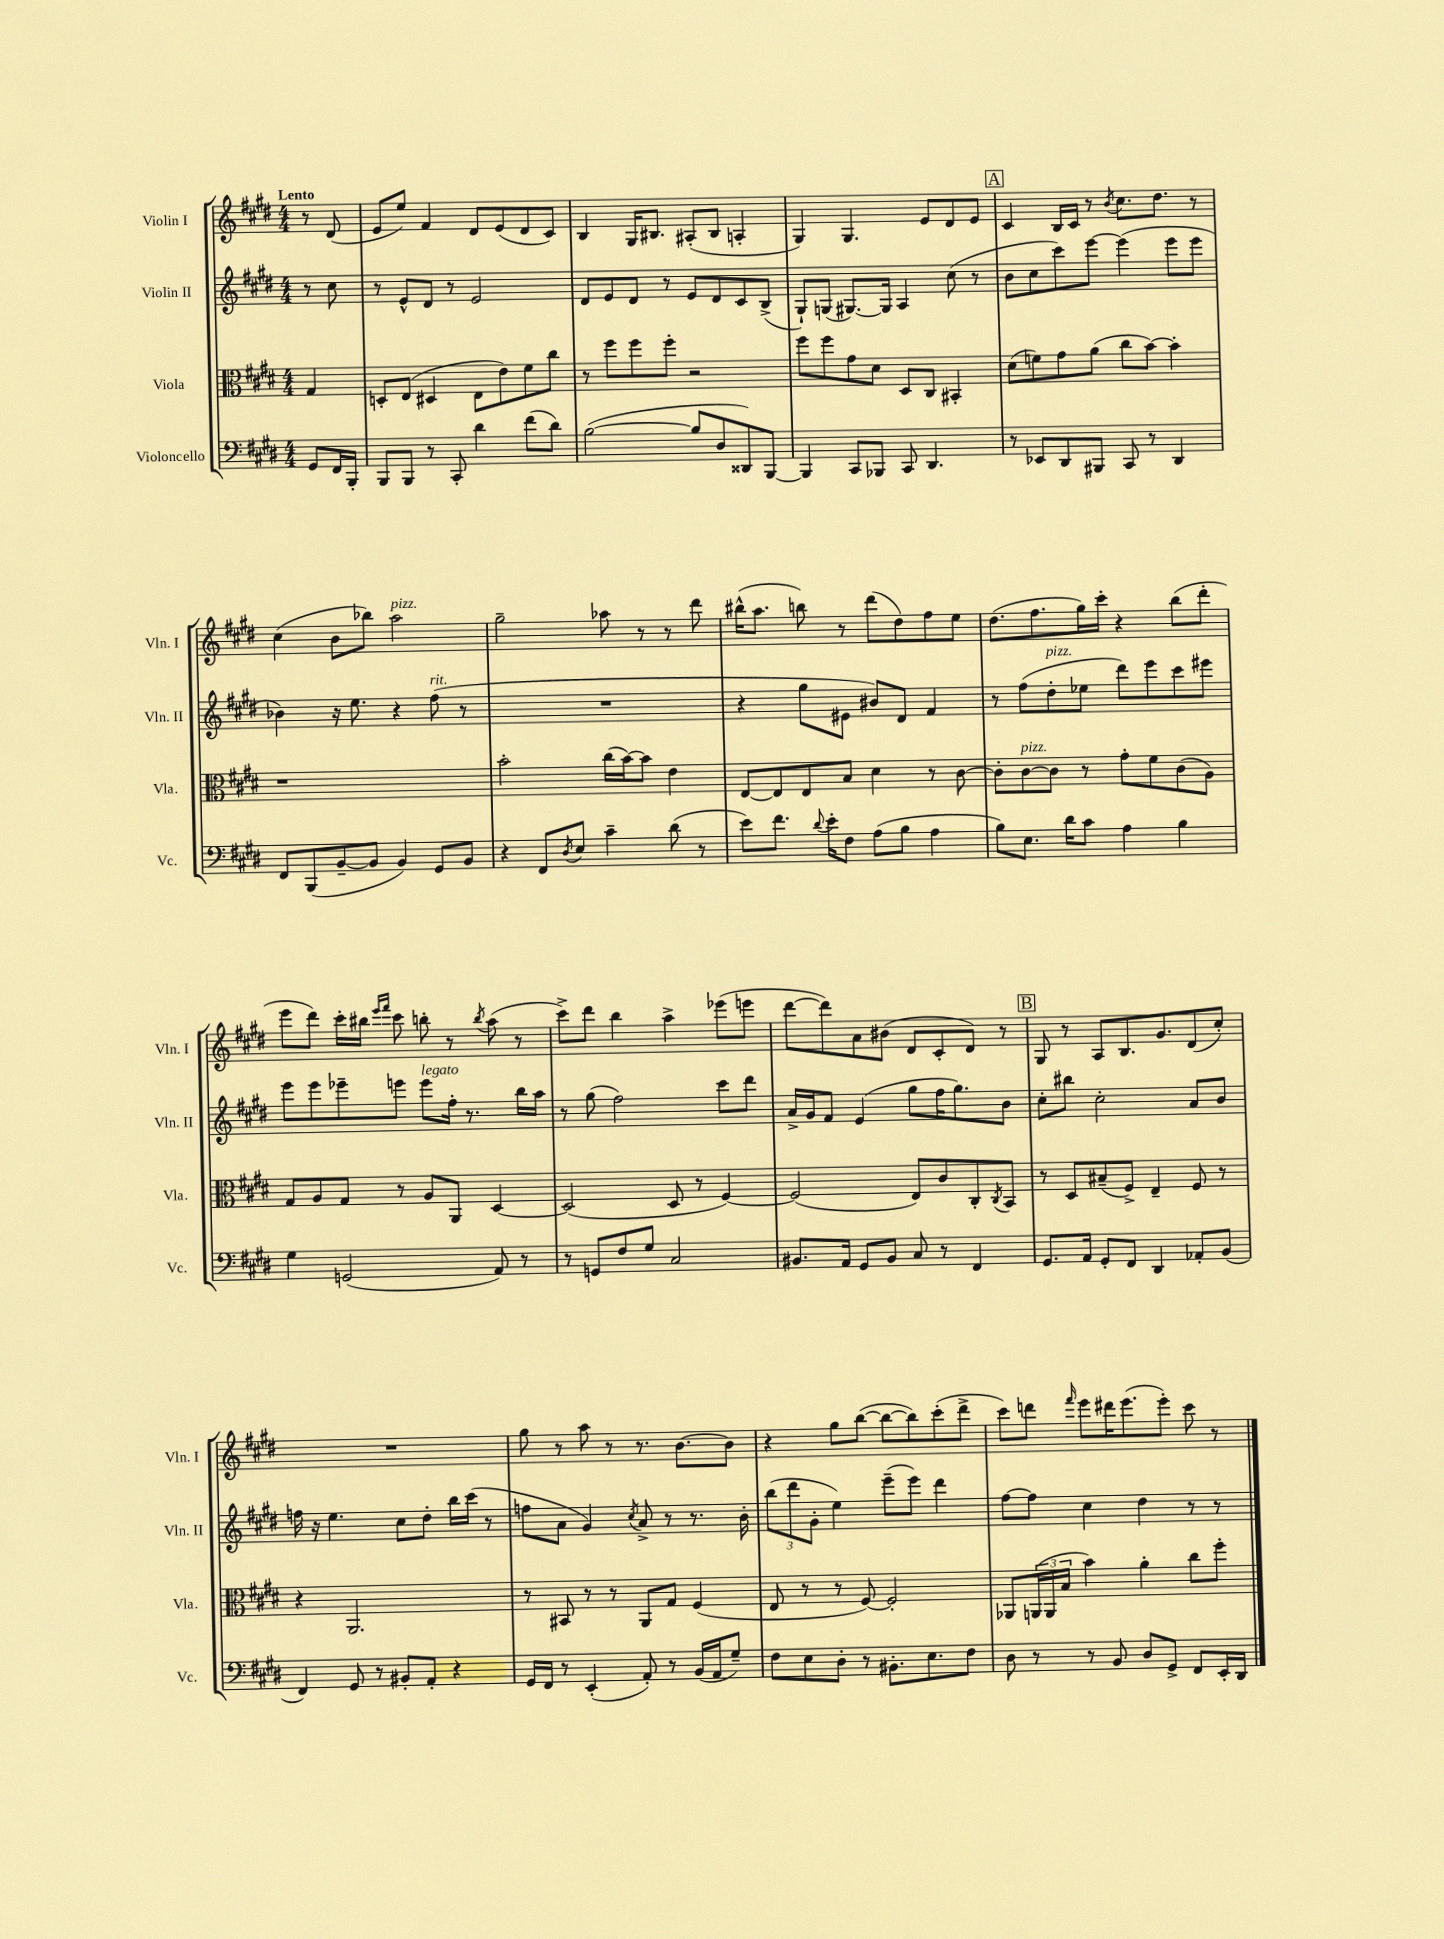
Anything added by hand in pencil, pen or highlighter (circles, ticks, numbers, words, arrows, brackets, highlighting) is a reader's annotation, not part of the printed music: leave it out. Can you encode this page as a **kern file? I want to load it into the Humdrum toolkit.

**kern	**kern	**kern	**kern
*staff4	*staff3	*staff2	*staff1
*clefF4	*clefC3	*clefG2	*clefG2
*k[f#c#g#d#]	*k[f#c#g#d#]	*k[f#c#g#d#]	*k[f#c#g#d#]
*M4/4	*M4/4	*M4/4	*M4/4
8GG#/L	4G#/	8r	8r
16FF#/L	.	8cc#\	(8d#/
16BBB'/JJ	.	.	.
=	=	=	=
8BBB/L	8D'/L	8r	8e/L
8BBB/J	(8E/J	8e^^/L	8ee/J)
8r	4D#/	8d#/J	4f#/
8CC#'/	.	8r	.
4d#\	8E\L	2e/	8d#/L
.	8e\)	.	(8e/
(8f#\L	8f#\	.	8d#/
8d#\J)	8cc#\J	.	8c#/J)
=	=	=	=
([2B\	8r	8d#/L	4B/
.	8ff#\L	8e/	.
.	8ff#\	8d#/J	16G#/LK
.	.	.	8.B#/J
.	8ff#'\J	8r	.
8B/]L	2r	8e/L	(8A#'/L
8D#/	.	8d#/	8B#/J
8DD##/)	.	8c#/	4A'/
[8BBB/J	.	(8B^/J	.
=	=	=	=
4BBB/]	8ff#\L	8G#`/L)	4G#/)
.	8ff#\	(8G/J	.
8CC#/L	8g#\	[8.G#/L)	4.G#/
8BBB-/J	8d#\J	.	.
.	.	16G#/]Jk	.
8CC#/	8D#/L	4A/	.
4.DD#/	8C#/J	.	8e/L
.	4BB#'/	(8cc#\	8d#/
.	.	8r	8e/J
=	=	=	=
8r	(8d#\L	8b\L	4c#/
8EE-/L	8f\)	8cc#\	.
8DD#/	8g#\	8ccc#\)	16B/LL
.	.	.	16c#/JJ
8BBB#/J	(8a\J	[8eee\J	8r
.	.	.	8qb/
8CC#/	8cc#\L	(4eee\]	8.cc#\L
8r	[8b\J)	.	.
.	.	.	8.dd#\J
4DD#/	4b'\]	8eee\L	.
.	.	8eee\J	8r
=	=	=	=
8FF#/L	1r	4b-\)	(4cc#\
(8BBB/	.	.	.
[8BB~/	.	16r	8b\L
.	.	8.ee\	.
8BB/]J	.	.	8bb-\J)
4BB/)	.	4r	2aa\
8GG#/L	.	(8ff#\	.
8BB/J	.	8r	.
=	=	=	=
4r	2b'\	1r	2gg#~\
8FF#/L	.	.	.
8qD#/	.	.	.
8E/J	.	.	.
4c#~\	(16cc#\LL	.	8aa-\
.	[16b\J)	.	.
.	8b\]J	.	8r
(8d#\	4e\	.	8r
8r	.	.	8ddd#\
=	=	=	=
8e\L)	[8E/L	4r	(16bb#^^\LK
.	.	.	8.aa\J
8.f#\J	8E/]	.	.
.	8E/	8gg#\L	8bb\)
8qqd#/	.	.	.
16e'\LK	.	.	.
8F#\J	8B/J	8e#\J	8r
(8A\L	4d#\	8b#/L)	(8ddd#\L
8B\J	.	8d#/J	8dd#\)
4A\	8r	4f#/	8ff#\
.	[8c#\	.	8ee\J
=	=	=	=
8B\L)	8c#'\]L	8r	(8.dd#\L
8.E\J	[8c#\	(8ff#\L	.
.	.	.	8.ff#\
.	8c#\]J	8dd#'\	.
16d#\LK	.	.	.
8c#\J	8r	8ee-\J	16gg#\L)
.	.	.	16ccc#'\JJ
4A\	8g#'\L	8ddd#\L)	4r
.	8f#\	8eee\	.
4B\	(8c#\	8ccc#\	(8bb\L
.	8A\J)	8eee#\J	8ddd#'\J
=	=	=	=
4G#\	8G#/L	8eee\L	8eee\L
.	8A/	8eee\	8ddd#\J)
(2GG/	8G#/J	8eee-~\	16ccc#'\LL
.	.	.	16bb#\JJ
.	.	.	16qqeee/LL
.	.	.	16qqfff#/JJ
.	8r	8eee\J	8ccc#\
.	8A/L	8eee\L	8bb'\
.	8AA/J	16ff#'\Jk	8r
.	.	8.r	.
.	.	.	8qbb/
8AA/)	[4D#/	.	(8aa\
8r	.	16bb\LL	8r
.	.	16aa\JJ	.
=	=	=	=
8r	(2D#/]	8r	8ccc#^\L)
8GG/L	.	(8gg#\	8ddd#\J
8F#/	.	2ff#\)	4bb\
8G#/J	.	.	.
2C#/	8D#/	.	4aa^\
.	8r	.	.
.	[4F#/)	8ccc#\L	(8eee-\L
.	.	8ddd#\J	8eee\J
=	=	=	=
8.BB#/L	(2F#/]	16a^/LL	[8ddd#\L
.	.	16g#/J	.
.	.	8f#/J	8ddd#\])
16AA/Jk	.	.	.
8GG#/L	.	(4e/	8a\
8BB#/J	.	.	(8b#\J
8C#/	8E/L)	8gg#\L	8d#/L
8r	8c#/	16ff#\K	8c#'/
.	.	8.gg#\)	.
4FF#/	8C#'/	.	8d#/J)
.	8qC#/	.	.
.	8BB/J	8b\J	8r
=	=	=	=
8.GG#/L	8r	8cc#'\L	8G#/
.	8D#/L	8bb#\J	8r
16AA/Jk	.	.	.
8GG#'/L	(8B#~/	2cc#'\	8A/L
8FF#/J	8F#^/J)	.	8.B/
4DD#/	4E~/	.	.
.	.	.	8.g#/
8AA-'/L	8F#/	8a/L	(8d#/
(8BB/J	8r	8b/J	8cc#'/J)
=	=	=	=
4FF#/)	4r	16ff\	1r
.	.	16r	.
.	.	4.ee\	.
8GG#/	2.AA/	.	.
8r	.	.	.
8BB#'/L	.	8cc#\L	.
8AA'/J	.	8dd#'\J	.
4r	.	16bb\LL	.
.	.	(16ccc#\JJ	.
.	.	8r	.
=	=	=	=
16GG#/LL	8r	8ff\L	8gg#\
16FF#/JJ	.	.	.
8r	8BB#/	8a\J	8r
(4EE'/	8r	4g#/)	8aa\
.	8r	.	8r
.	.	8qcc#/	.
8AA'/)	8AA/L	8a^/	8.r
8r	8G#/J	8r	.
.	.	.	[8.b\L
(16BB/LL	(4F#/	8.r	.
16AA/J	.	.	.
8G#~/J)	.	.	8b\]J
.	.	16b'\	.
=	=	=	=
8F#\L	8E/	(12bb\L	4r
.	.	12ddd#\	.
8E\	8r	.	.
.	.	12g#'\J	.
8D#'\J	8r	4ee\)	8gg#\L
8r	[8F#/)	.	([8bb\J
8.BB#'\L	2F#'/]	(8eee~\L	8bb\_L
.	.	8eee\J)	8bb\])
8.E\	.	.	.
.	.	4ddd#\	(8ccc#'\
8F#\J	.	.	8ddd#^\J
=	=	=	=
8D#\	8AA-/L	[8ff#\L	8ccc#\L)
8r	(24AA/L	8ff#\]J	8ddd\J
.	24AA/	.	.
.	24B/JJ	.	.
.	.	.	16qqfff#/
8r	4b\)	4cc#\	8eee\L
8BB/	.	.	16ddd#\K
.	.	.	(8.eee\
8D#/L	4a'\	4dd#\	.
8GG#^/J	.	.	8eee'\J)
8FF#/L	8cc#\L	8r	8ccc#\
16EE'/L	8ff#'\J	8r	8r
16DD#/JJ	.	.	.
==	==	==	==
*-	*-	*-	*-
